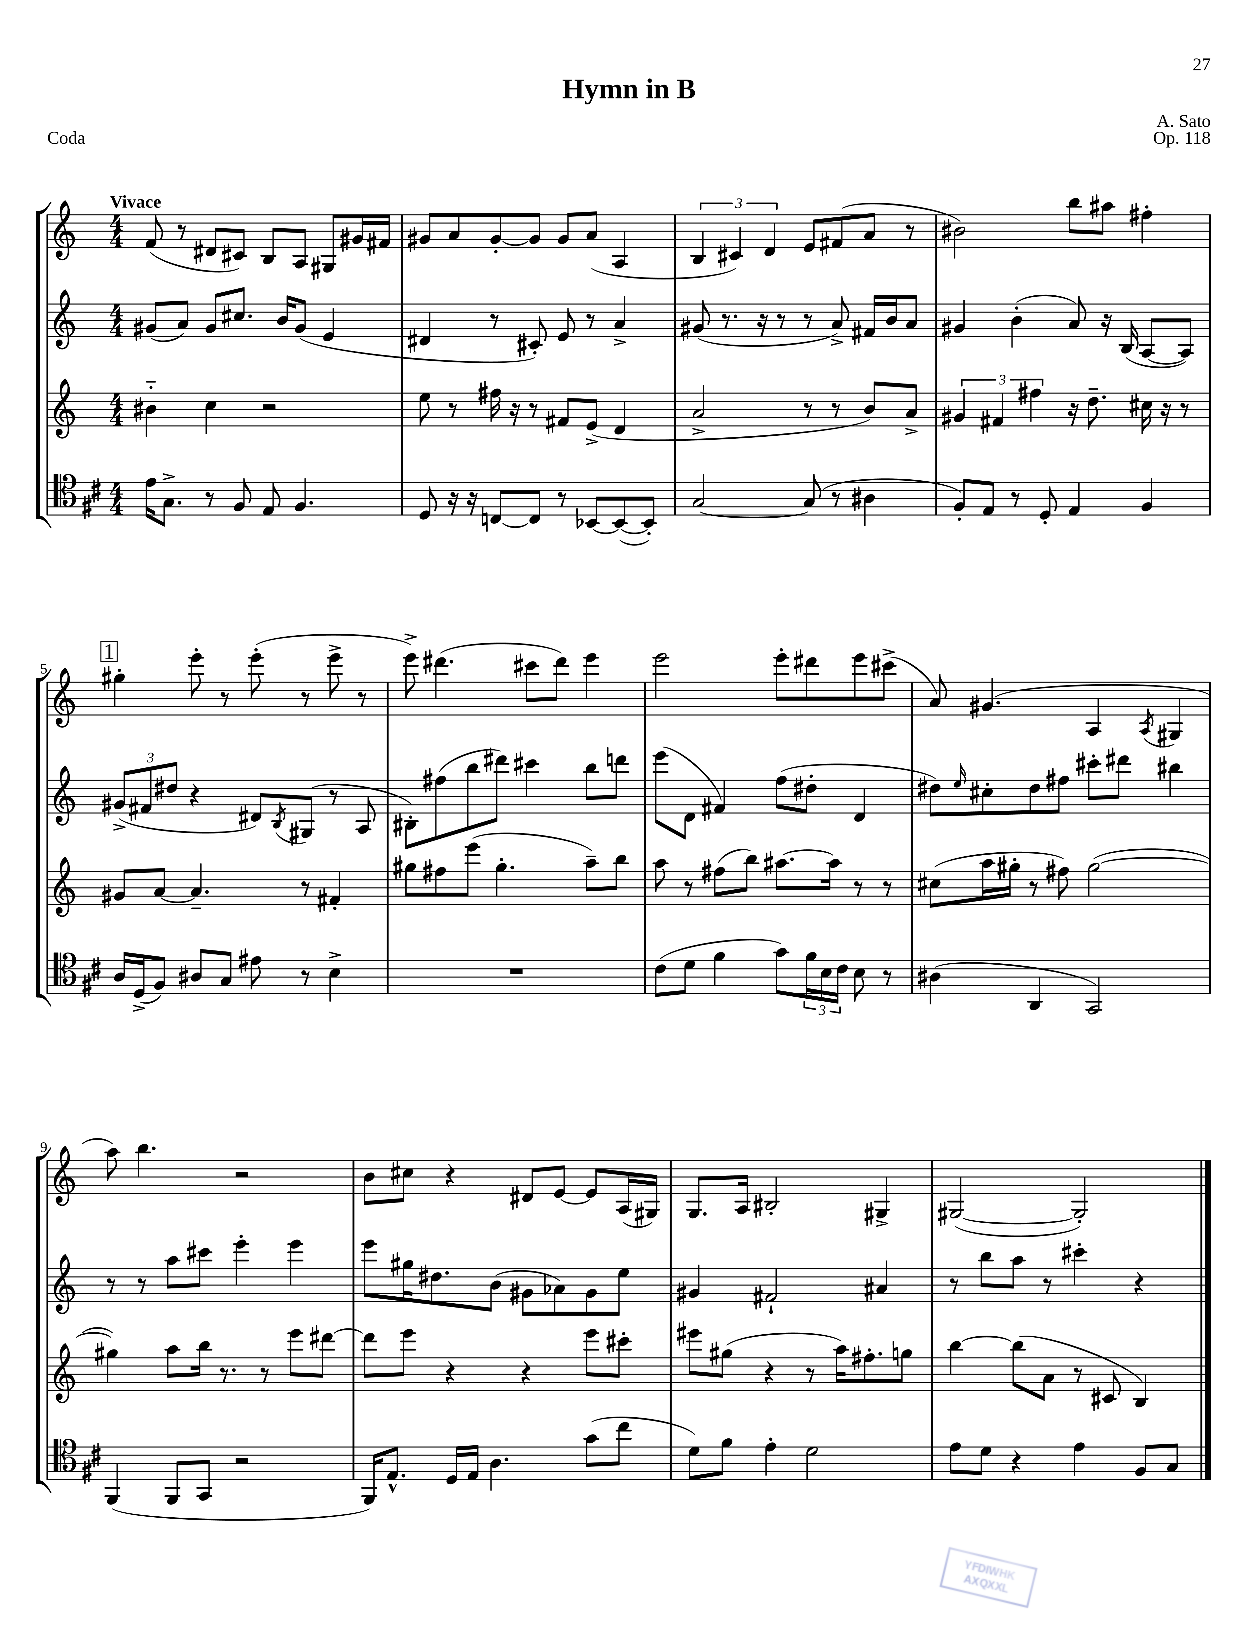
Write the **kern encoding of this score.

**kern	**kern	**kern	**kern
*part4	*part3	*part2	*part1
*staff4	*staff3	*staff2	*staff1
*clefC4	*clefG2	*clefG2	*clefG2
*k[f#c#]	*k[]	*k[]	*k[]
*M4/4	*M4/4	*M4/4	*M4/4
=1	=1	=1	=1
!	!	!	!LO:TX:a:B:t=Vivace
16e\KL	4b#X\	(8g#X/L	(8f/
8.G^\J	.	.	.
.	.	8a/J)	8r
8r	4cc\	8g#/L	8d#X/L
8F#/	.	8.cc#X/J	8c#X/J)
8E/	2r	.	8B/L
.	.	16b/KL	.
4.F#/	.	(8g#/J	8A/J
.	.	4e/	8G#X/L
.	.	.	16g#X/L
.	.	.	16f#X/JJ
=2	=2	=2	=2
8D/	8ee\	4d#X/	8g#X/L
16r	8r	.	8a/
16r	.	.	.
[8Cn/L	16ff#X\	8r	[8g#'/
.	16r	.	.
8C/J]	8r	8c#X'/)	8g#/J]
8r	8f#X/L	8e/	8g#/L
[8BB-X/L	(8e^/J	8r	(8a/J
(8BB-/_	4d/	4a^/	4A/
8BB-'/J])	.	.	.
=3	=3	=3	=3
[2G/	2a^/	(8g#X/	6B/
.	.	8.r	.
.	.	.	6c#X/)
.	.	16r	.
.	.	.	6d/
.	.	8r	.
(8G/]	8r	8r	8e/L
8r	8r	8a^/)	(8f#X/
4A#X\	8b/L)	16f#X/LL	8a/J
.	.	16b/J	.
.	8a^/J	8a/J	8r
=4	=4	=4	=4
8F#'/L)	6g#X/	4g#X/	2b#X\)
8E/J	.	.	.
.	6f#X/	.	.
8r	.	(4b'\	.
.	6ff#X\	.	.
8D'/	.	.	.
4E/	16r	8a/)	8bb\L
.	8.dd~\	.	.
.	.	16r	8aa#X\J
.	.	(16B/	.
4F#/	16cc#X\	[8A/L	4ff#X'\
.	16r	.	.
.	8r	8A/J])	.
!!LO:LB:g=z
!!LO:REH:place=s1:t=1
=5	=5	=5	=5
16A/LL	8g#X/L	(12g#X^/L	4gg#X'\
(16D^/J	.	.	.
.	.	12f#X/	.
8F#/J)	[8a/J	.	.
.	.	12dd#X/J	.
8A#X/L	4.a~/]	4r	8eee'\
8G/J	.	.	8r
8e#X\	.	8d#X/L)	(8eee'\
.	.	8qB/	.
8r	8r	(8G#X/J	8r
4B^\	4f#X'/	8r	8eee^\
.	.	8A/	8r
=6	=6	=6	=6
1r	8gg#X\L	8B#X'\L)	8eee^\)
.	8ff#X\	(8ff#X\	(4.ddd#X\
.	(8eee\J	8bb\	.
.	4.gg#'\	8ddd#X\J)	.
.	.	4ccc#X\	8ccc#X\L
.	.	.	8ddd#\J)
.	8aa~\L)	8bb\L	4eee\
.	8bb\J	8dddn\J	.
=7	=7	=7	=7
(8c#\L	8aa\	(8eee\L	2eee\
8d\J	8r	8d\J	.
4f#\	(8ff#X\L	4f#X/)	.
.	8bb\J)	.	.
8g\L)	[8.aa#X\L	(8ff\L	8eee'\L
24f#\L	.	8dd#X'\J	8ddd#X\
24B\	.	.	.
.	16aa#\Jk]	.	.
24c#\JJ	.	.	.
8B\	8r	4d/	8eee\
8r	8r	.	(8ccc#X^\J
=8	=8	=8	=8
(4A#X\	(8cc#X\L	8dd#X\L)	8a/)
.	.	16qqee/	.
.	16aa\L	8cc#X'\	(4.g#X/
.	16gg#X'\JJ	.	.
4AA/	8r	8dd#\	.
.	8ff#X\)	8ff#X\J	.
2GG/)	([2gg#\	8ccc#X'\L	4A/
.	.	8ddd#X\J	.
.	.	.	8qA/
.	.	4bb#X\	4G#X/
!!LO:LB:g=z
=9	=9	=9	=9
(4FF#/	4gg#X\])	8r	8aa\)
.	.	8r	4.bb\
8FF#/L	8aa\L	8aa\L	.
8GG/J	16bb\Jk	8ccc#X\J	.
.	8.r	.	.
2r	.	4eee'\	2r
.	8r	.	.
.	8eee\L	4eee\	.
.	[8ddd#X\J	.	.
=10	=10	=10	=10
16FF#/KL)	8ddd#\L]	8eee\L	8b\L
8.E^^/J	.	.	.
.	8eee\J	16gg#X\K	8cc#X\J
.	.	8.dd#X\	.
16D/LL	4r	.	4r
16E/JJ	.	.	.
4.A\	.	(8b\J	.
.	4r	8g#X\L	8d#X/L
.	.	8a-X\)	[8e/J
(8g\L	8eee\L	8g#\	8e/L]
8cc#\J	8ccc#X'\J	8ee\J	(16A/L
.	.	.	16G#X/JJ)
=11	=11	=11	=11
8d\L)	8eee#X\L	4g#X/	8.G/L
8f#\J	(8gg#X\J	.	.
.	.	.	16A/Jk
4e'\	4r	2f#X`/	2B#X'/
2d\	8r	.	.
.	16aa\KL)	.	.
.	8.ff#X'\	.	.
.	.	4a#X/	4G#X^/
.	8ggn\J	.	.
=12	=12	=12	=12
8e\L	[4bb\	8r	([2G#X/
8d\J	.	8bb\L	.
4r	(8bb\L]	8aa\J	.
.	8a\J	8r	.
4e\	8r	4ccc#X'\	2G#'/])
.	8c#X/	.	.
8F#/L	4B/)	4r	.
8G/J	.	.	.
==	==	==	==
*-	*-	*-	*-
